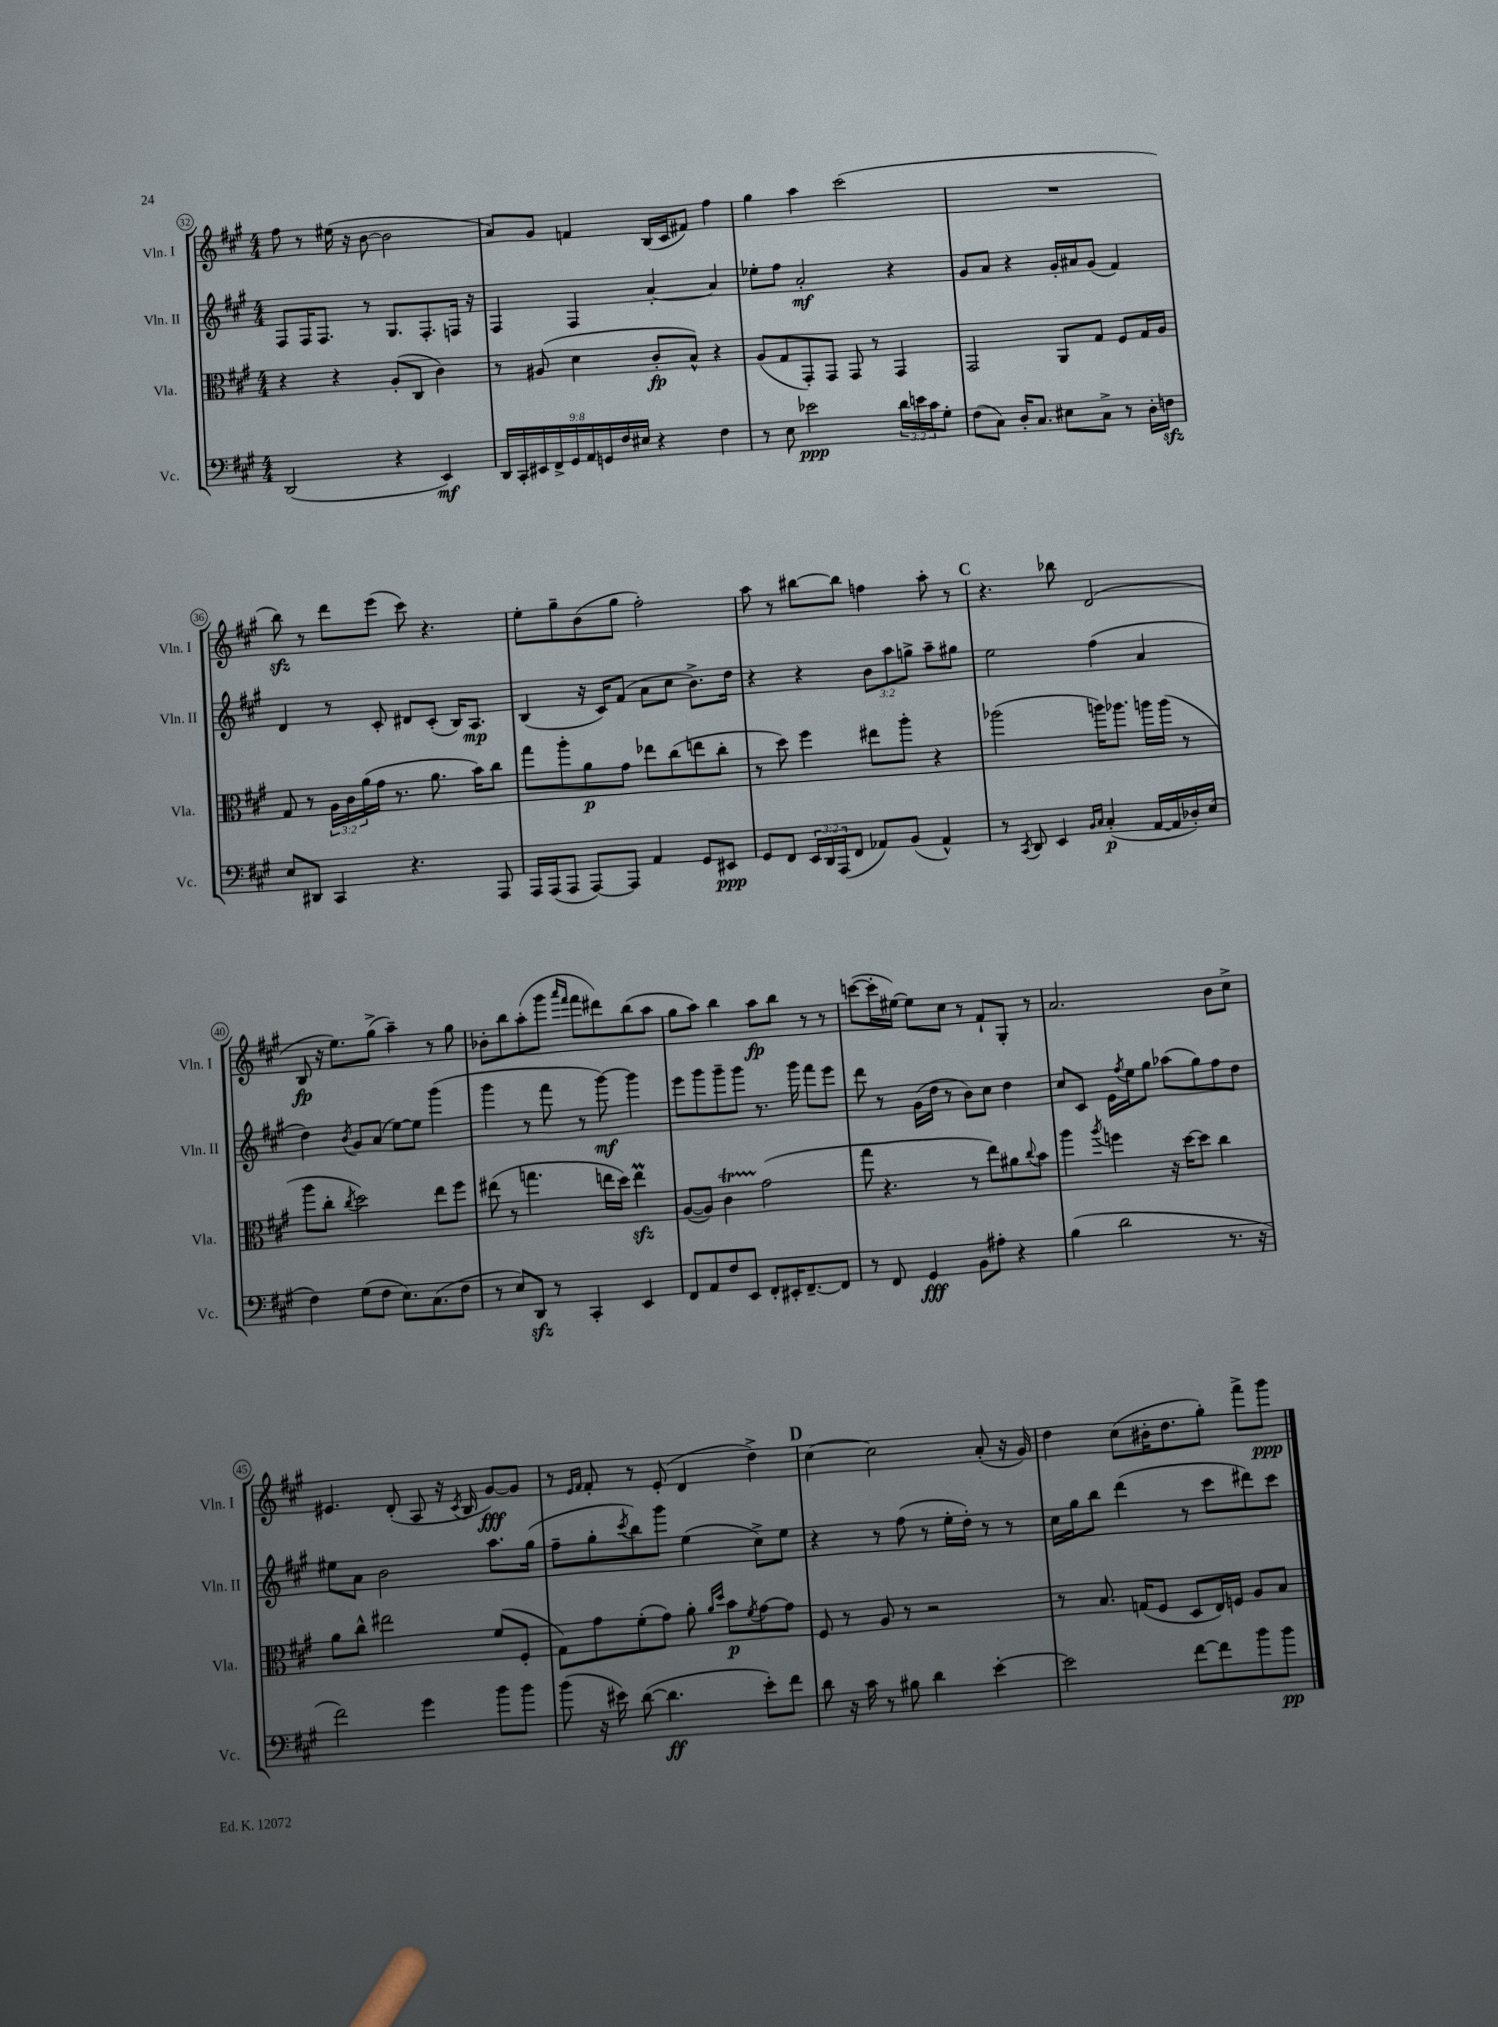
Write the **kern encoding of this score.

**kern	**kern	**kern	**kern
*staff4	*staff3	*staff2	*staff1
*clefF4	*clefC3	*clefG2	*clefG2
*k[f#c#g#]	*k[f#c#g#]	*k[f#c#g#]	*k[f#c#g#]
*M4/4	*M4/4	*M4/4	*M4/4
(2DD/	4r	8F#/L	8ff#\
.	.	16F#/K	8r
.	.	8.F#/J	.
.	4r	.	(16ee#\
.	.	.	16r
.	.	8r	[8b\
4r	(8A'/L	8.G#/L	2b\]
.	8C#/J	.	.
.	.	8.F#'/	.
4EE/)	4c#\)	.	.
.	.	16F/Jk	.
.	.	16r	.
=	=	=	=
18DD/LL	8r	4F#/	8a/L)
18CC#'/	.	.	.
18EE#/	.	.	.
.	(8A#/	.	8g#/J
18FF#^/	.	.	.
18GG#/	.	.	.
.	4d\	4F#/	4f/
18AA/	.	.	.
18GG/	.	.	.
18F#/	.	.	.
18E#/JJ	.	.	.
4r	8c#'/L	[4a'/	(16B/LL
.	.	.	16c#/J
.	8B^^/J)	.	8f#/J)
4F#\	4r	4a/]	4ff#\
=	=	=	=
8r	(8A/L	8ee-'\L	4gg#\
8E\	8G#/	8ff#\J	.
2e-\	8GG#'/)	2a'/	4aa\
.	8GG#/J	.	.
.	8GG#/	.	(2ccc#\
.	8r	.	.
24d\LL	4GG#/	4r	.
24e\	.	.	.
24c#\J	.	.	.
8G#'\J	.	.	.
=	=	=	=
(8F#\L	2GG#/	8g#/L	1r
8C#\J)	.	8a/J	.
16D'/LK	.	4r	.
8.C#/J	.	.	.
8E#\L	8AA/L	16g#'/LL	.
.	.	16a#/J	.
8C#^\J	8G#/J	(8g#/J	.
8r	8F#/L	4f#/)	.
16D'\LL	16G#/L	.	.
16F\JJ	16A/JJ	.	.
=	=	=	=
8E/L	8G#/	4d/	8bb\)
8DD#/J	8r	.	8r
4CC#/	24A\LL	8r	8ddd\L
.	24c#\	.	.
.	(24a\	.	.
.	16g#\JJ	8c#'/	(8eee\J
.	8.r	.	.
4.r	.	8d#/L	8ccc#\)
.	8.a\	(8c#'/J	4.r
.	.	16B/LK)	.
.	16b\LK)	8.A/J	.
8AAA/	8cc#\J	.	.
=	=	=	=
16AAA/LL	8gg#\L	(4B/	8ee'\L
(16AAA/J	.	.	.
8AAA/J	8aa'\	.	8gg#~\
[8AAA/L)	8a\	16r	(8b\
.	.	16c#/LK)	.
8AAA/]J	8g#\J	(8f#/J	8gg#\J
4AA/	8ee-\L	8a\L	2ff#'\)
.	(8cc#\	8cc#\J	.
8GG#/L	8ee\	8.b^\L)	.
8EE#/J	8cc#'\J	.	.
.	.	16dd\Jk	.
=	=	=	=
8GG#/L	8r	4r	8aa\
8FF#/J	8dd\)	.	8r
24EE/LL	4ff#\	4r	[8bb#\L
24DD/	.	.	.
(24AAA/J	.	.	.
8FF#/J	.	.	8bb#\]J
8AA-/L)	8ee#\L	12b\L	4ff\
.	.	12aa\	.
(8BB/J	8aa'\J	.	.
.	.	12gg^\J	.
4AA-^^/)	4r	8aa~\L	8aa'\
.	.	8gg#\J	8r
=	=	=	=
8r	(2aa-\	2ee\	4.r
8qCC#/	.	.	.
8DD/	.	.	.
4EE/	.	.	.
.	.	.	8bb-\
16qqBB/LL	.	.	.
16qqC#/JJ	.	.	.
(4C#'/	16aa\LK)	(4ff#\	(2d/
.	8.aa-\J	.	.
[16AA/LL	16aa\LL	4a/	.
16AA/]	(16aa\JJ	.	.
16D-'/)	8r	.	.
(16E/JJ	.	.	.
=	=	=	=
4F#\)	8aa\L	4dd\)	8B/
.	8cc#'\J	.	16r
.	.	.	8.ee\L)
.	8qcc#/	8qb/	.
(8G#\L	2dd\)	8g#/L	.
8F#\J	.	(8a/J	(8gg#^\J
8.E\L)	.	[8ee\L)	4aa~\)
.	.	8ee\]J	.
(8.C#\	.	.	.
.	8ee\L	(4ggg#\	8r
8F#\J	8ff#\J	.	8gg#\
=	=	=	=
8r	(8ee#\	4ggg#\	8b-'\L
8E/L)	8r	.	8bb\
8DD/J	4.gg\	8r	(8aa'\
8r	.	8fff#\	8ggg#\J
.	.	.	16qqaaa/LL
.	.	.	16qqfff#/JJ
4CC#'/	.	8r	8fff#\L
.	16ee\LL	[8ggg#\)	8ddd#\)
.	16dd\JJ)	.	.
4EE/	4ee\	4ggg#\]	(8bb\
.	.	.	8aa\J
=	=	=	=
8FF#/L	([8A/L	8eee\L	8gg#\L
8AA/	8A/]J)	8ggg#\	8aa\J)
8F#/	4c#\	8ggg#~\	4bb\
8EE/J	.	8ggg#\J	.
8FF#'/L	(2g#\	8.r	8aa\L
16EE#'/K	.	.	8bb\J
[8.FF#~/	.	16ggg#\	.
.	.	8fff#\L	8r
8FF#/]J	.	8eee\J	8r
=	=	=	=
8r	8gg#\	8ddd\	([8ccc\L
8FF#/	4.r	8r	16ccc'\]L
.	.	.	[16ee#\JJ)
4GG#/	.	(16g#\LL	8ee#\]L
.	.	16dd\JJ	.
.	.	8r	8cc#\J
8BB\L	8r	8b\L)	8r
8A#'\J	8ee\L)	8cc#\J	8f#`/L
4r	8a#\	4dd\	8G#'/J
.	8qqcc#/	.	.
.	8b\J	.	8r
=	=	=	=
(4B\	4aa\	8cc#/L	2.a/
.	.	8c#/J	.
.	8qaa/	.	.
2d\	4ff\	16e\LL	.
.	.	8qff#/	.
.	.	16ee\J	.
.	.	8gg#\J	.
.	16r	(8aa-\L	.
.	[16dd\LK	.	.
.	8dd\]J	8gg#\)	.
8.r	4cc#\	8ff#\	8b\L
.	.	8dd\J	8cc#^\J
16r	.	.	.
=	=	=	=
2f#\)	8a\L	8ee#\L	4.e#/
.	8cc#^^\J	8a\J	.
.	2ee#\	2b\	.
.	.	.	(8d'/
4g#\	.	.	8A/
.	.	.	16r
.	.	.	8qc#/
.	.	.	16B/
8b\L	(8f#/L	8.aa\L	[8g#/L)
8b\J	8F#'/J	.	8g#/]J
.	.	(16gg#\Jk	.
=	=	=	=
(8b\	8G#\L)	8ff#~\L	8r
.	.	.	16qqe/LL
.	.	.	16qqf#/JJ
16r	8g#\	8gg#'\	8f#'/
16e#\)	.	.	.
.	.	8qccc#/	.
([8d\	(8f#'\	8bb\)	8r
4.d\]	8g#\J)	8ggg#\J	(8e'/
.	8a'\	(4ee\	4d/
.	16qqa/LL	.	.
.	16qqdd/JJ	.	.
.	8b\L	.	.
.	8qf#/	.	.
8e#'\L)	[8g#\	8cc#^\L)	4dd^\)
8f#\J	8g#\]J	8ee\J	.
=	=	=	=
8d\	8F#/	4r	[4cc#\
16r	8r	.	.
16c#\	.	.	.
8r	8A/	8r	2cc#\]
8B#\	8r	(8ff#\	.
4d\	2r	8r	.
.	.	16ee'\LL	.
.	.	16dd'\JJ)	.
[4e'\	.	8r	(8a'/
.	.	8r	16r
.	.	.	16g#/)
=	=	=	=
2e\]	8r	16cc#\LL	4dd\
.	.	16gg#\J	.
.	8.B/	8bb\J	.
.	.	(4ddd\	(8cc#\L
.	(16G/LK	.	.
.	8F#/J	.	16b#'\K
.	.	.	8.dd\
[8f#\L	8D/L	8r	.
8f#\]	16E/L)	8ccc#\L	8gg#'\J)
.	16F/JJ	.	.
8b\	8A/L	8ddd#\)	8fff#^\L
8b\J	8B/J	8ccc#\J	8ggg#\J
==	==	==	==
*-	*-	*-	*-
